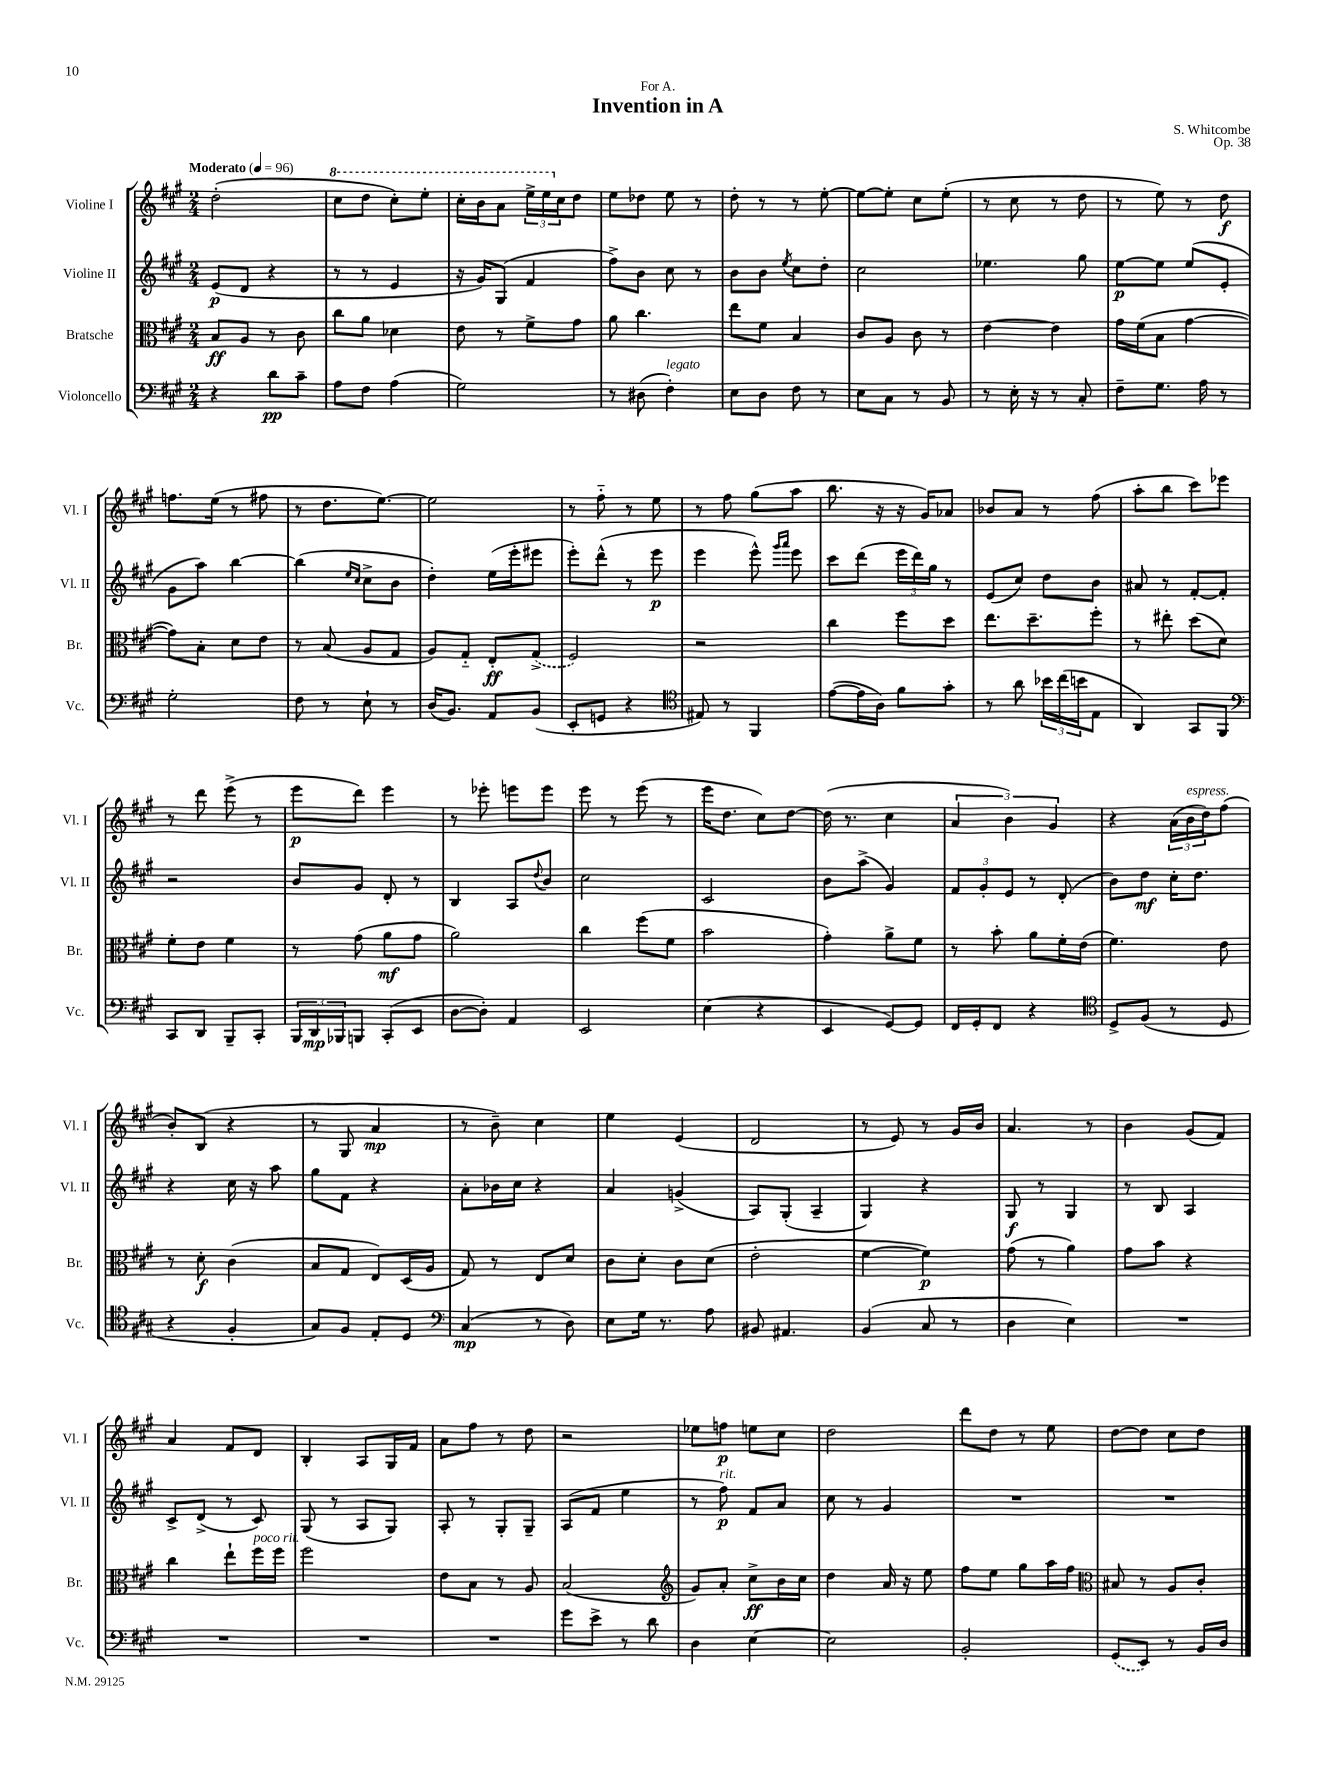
\header { title = "Invention in A" composer = "S. Whitcombe" dedication = "For A." opus = "Op. 38" }
<<
\new StaffGroup <<
\new Staff = "s0" \with { instrumentName = "Violine I" shortInstrumentName = "Vl. I" } {
    \clef treble \key a \major \numericTimeSignature \time 2/4 \tempo "Moderato" 4 = 96
    d''2-.( |
    \ottava #1 cis'''8 d'''8 cis'''8-.) e'''8-. |
    cis'''16-. b''16 a''8 \tuplet 3/2 { e'''16-> e'''16 \ottava #0 cis''16 } d''8 |
    e''8 des''8 e''8 r8 |
    d''8-. r8 r8 e''8~-. |
    e''8~ e''8-. cis''8 e''8-.( |
    r8 cis''8 r8 d''8 |
    r8 e''8) r8 d''8\f |
    f''8. e''16( r8 fis''8 |
    r8 d''8. e''8.~) |
    e''2 |
    r8 fis''8-_ r8 e''8 |
    r8 fis''8 gis''8( a''8 |
    b''8. r16 r16 gis'16) aes'8 |
    bes'8 a'8 r8 fis''8( |
    a''8-. b''8 cis'''8) ees'''8 |
    r8 d'''8 e'''8->( r8 |
    e'''8\p d'''8) e'''4 |
    r8 ees'''8-. e'''8 e'''8 |
    e'''8 r8 e'''8( r8 |
    e'''16 d''8. cis''8) d''8~ |
    d''16( r8. cis''4 |
    \tuplet 3/2 { a'4 b'4) gis'4 } |
    r4 \tuplet 3/2 { a'16( b'16^\markup { \italic "espress." } d''16) } fis''8( |
    b'8-.) b8( r4 |
    r8 gis8 a'4\mp |
    r8 b'8--) cis''4 |
    e''4 e'4( |
    d'2 |
    r8 e'8) r8 gis'16 b'16 |
    a'4. r8 |
    b'4 gis'8( fis'8) |
    a'4 fis'8 d'8 |
    b4-. a8 gis16 fis'16 |
    a'8 fis''8 r8 d''8 |
    r2 |
    ees''8 f''8\p e''8 cis''8 |
    d''2 |
    d'''8 d''8 r8 e''8 |
    d''8~ d''8 cis''8 d''8 \bar "|." |
}
\new Staff = "s1" \with { instrumentName = "Violine II" shortInstrumentName = "Vl. II" } {
    \clef treble \key a \major \numericTimeSignature \time 2/4
    e'8\p( d'8 r4 |
    r8 r8 e'4 |
    r16 gis'16) gis8( fis'4 |
    fis''8->) b'8 cis''8 r8 |
    b'8 b'8 \acciaccatura { e''8 } cis''8 d''8-. |
    cis''2 |
    ees''4. gis''8 |
    e''8~\p e''8 e''8( e'8-. |
    gis'8 a''8) b''4~ |
    b''4( \grace { e''16 cis''16 } cis''8-> b'8 |
    d''4-.) e''16( e'''16-. eis'''8 |
    e'''8-.) d'''8-^( r8 e'''8\p |
    e'''4 e'''8-^) \grace { gis'''16 a'''16 } e'''8 |
    cis'''8 d'''8( \tuplet 3/2 { e'''16 d'''16) gis''16 } r8 |
    e'8( cis''8) d''8 b'8 |
    ais'8 r8 fis'8~-. fis'8-. |
    r2 |
    b'8 gis'8 d'8-. r8 |
    b4 a8 \appoggiatura { d''8 } b'8 |
    cis''2 |
    cis'2 |
    b'8 a''8->( gis'4) |
    \tuplet 3/2 { fis'8 gis'8-. e'8 } r8 d'8-.( |
    b'8) d''8\mf cis''16-. d''8. |
    r4 cis''16 r16 a''8 |
    gis''8 fis'8 r4 |
    a'8-. bes'16 cis''16 r4 |
    a'4 g'4->( |
    a8) gis8-.( a4-- |
    gis4) r4 |
    gis8\f r8 gis4 |
    r8 b8 a4 |
    cis'8-> d'8->( r8 cis'8) |
    gis8( r8 a8 gis8) |
    a8-. r8 gis8-. gis8-- |
    a8( fis'8 e''4 |
    r8 fis''8\p^\markup { \italic "rit." }) fis'8 a'8 |
    cis''8 r8 gis'4 |
    R2 |
    R2 \bar "|." |
}
\new Staff = "s2" \with { instrumentName = "Bratsche" shortInstrumentName = "Br." } {
    \clef alto \key a \major \numericTimeSignature \time 2/4
    b8\ff a8 r8 cis'8 |
    cis''8 a'8 des'4 |
    e'8 r8 fis'8-> gis'8 |
    a'8 cis''4. |
    e''8 fis'8 b4 |
    cis'8 a8 cis'8 r8 |
    e'4~ e'4 |
    gis'16 fis'16( b8 gis'4~ |
    gis'8) b8-. d'8 e'8 |
    r8 b8( a8 gis8 |
    a8) gis8-_ e8-.\ff \once \slurDashed gis8->( |
    fis2) |
    r2 |
    cis''4 fis''8 d''8 |
    e''8. d''8.-- fis''8-. |
    r8 eis''8-. d''8( d'8) |
    fis'8-. e'8 fis'4 |
    r8 gis'8( a'8\mf gis'8 |
    a'2) |
    cis''4 fis''8( fis'8 |
    b'2 |
    gis'4-.) a'8-> fis'8 |
    r8 b'8-. a'8 fis'16-. e'16( |
    fis'4.) e'8 |
    r8 d'8-.\f cis'4( |
    b8 gis8 e8) d16( a16 |
    gis8) r8 e8 d'8 |
    cis'8 d'8-. cis'8 d'8( |
    e'2-. |
    fis'4~ fis'4\p) |
    gis'8( r8 a'4) |
    gis'8 b'8 r4 |
    cis''4 e''8-! fis''16^\markup { \italic "poco rit." } fis''16 |
    fis''2 |
    e'8 b8 r8 a8 |
    b2( |
    \clef treble gis'8) a'8-. cis''8->\ff b'16 cis''16 |
    d''4 a'16 r16 e''8 |
    fis''8 e''8 gis''8 a''16 fis''16 |
    \clef alto bis8 r8 a8 cis'8-. \bar "|." |
}
\new Staff = "s3" \with { instrumentName = "Violoncello" shortInstrumentName = "Vc." } {
    \clef bass \key a \major \numericTimeSignature \time 2/4
    r4 d'8\pp cis'8-- |
    a8 fis8 a4( |
    gis2) |
    r8 dis8( fis4-.^\markup { \italic "legato" }) |
    e8 d8 fis8 r8 |
    e8 cis8 r8 b,8 |
    r8 e16-. r16 r8 cis8-. |
    fis8-- gis8. a16 r8 |
    gis2-. |
    fis8 r8 e8-! r8 |
    d16( b,8.) a,8 b,8( |
    e,8-. g,8 r4 |
    \clef tenor eis8) r8 fis,4 |
    e'8~( e'16 a16) fis'8 gis'8-. |
    r8 a'8 \tuplet 3/2 { bes'16 cis''16( b'16 } e8 |
    a,4) gis,8 fis,8 |
    \clef bass cis,8 d,8 b,,8-- cis,8-. |
    \tuplet 3/2 { b,,16 d,16\mp bes,,16 } b,,8 cis,8-.( e,8 |
    d8~ d8-.) a,4 |
    e,2 |
    e4( r4 |
    e,4 gis,8~) gis,8 |
    fis,16 gis,16-. fis,8 r4 |
    \clef tenor d8-> fis8( r8 d8 |
    r4 fis4-. |
    gis8) fis8 e8-. d8 |
    \clef bass cis4\mp( r8 d8) |
    e8 gis16 r8. a8 |
    bis,8 ais,4. |
    b,4( cis8 r8 |
    d4 e4) |
    R2 |
    R2 |
    R2 |
    R2 |
    gis'8 e'8-> r8 d'8 |
    d4 e4~ |
    e2 |
    b,2-. |
    \once \slurDashed gis,8( e,8) r8 b,16 d16 \bar "|." |
}
>>
>>
\layout { \context { \Score \remove "Bar_number_engraver" } }
